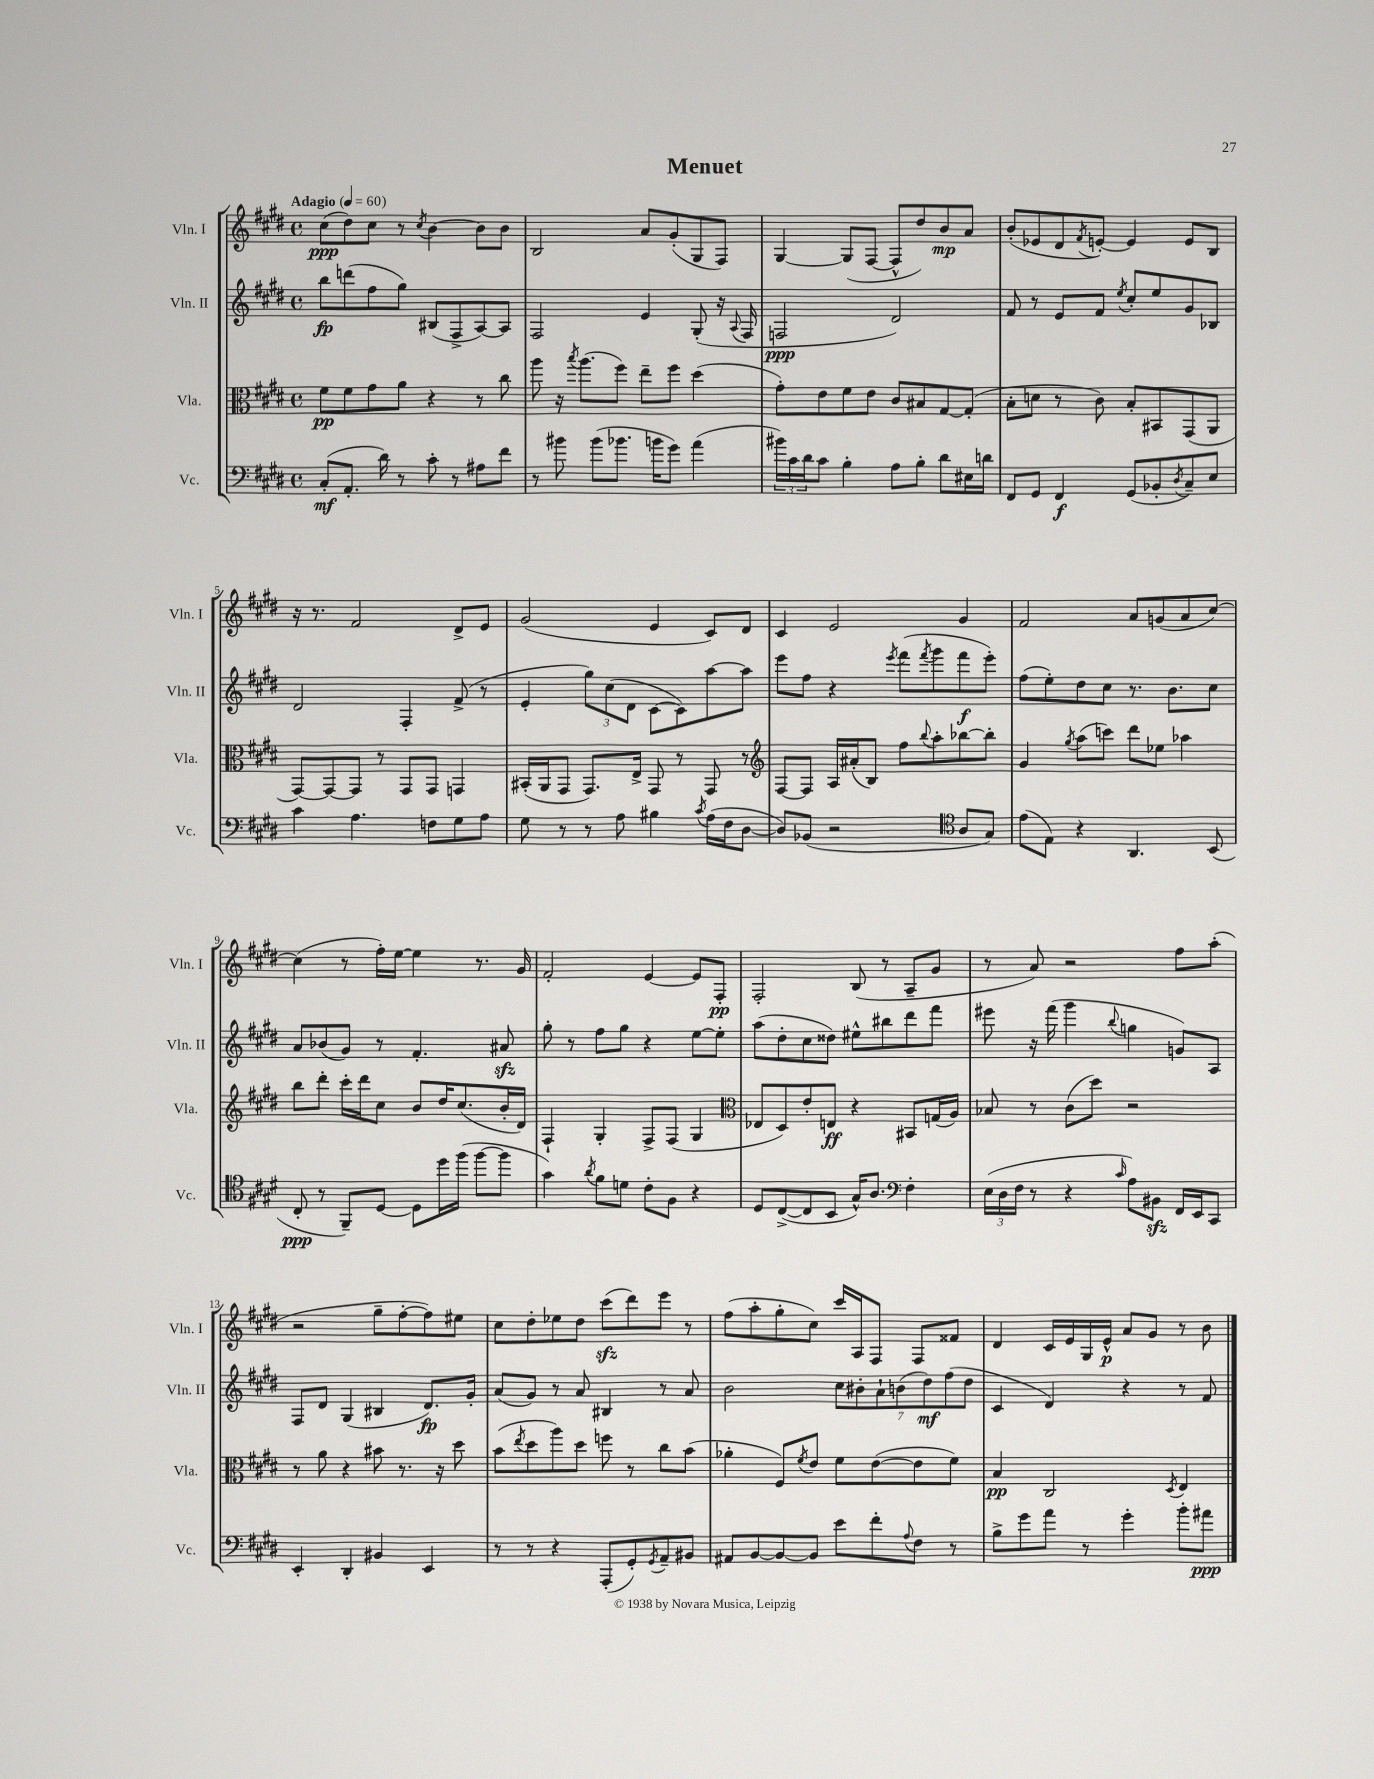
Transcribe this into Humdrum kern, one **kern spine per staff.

**kern	**dynam	**kern	**dynam	**kern	**dynam	**kern	**dynam
*part4	*part4	*part3	*part3	*part2	*part2	*part1	*part1
*staff4	*staff4	*staff3	*staff3	*staff2	*staff2	*staff1	*staff1
*I"Vc.	*	*I"Vla.	*	*I"Vln. II	*	*I"Vln. I	*
*I'Vc.	*	*I'Vla.	*	*I'Vln. II	*	*I'Vln. I	*
*clefF4	*	*clefC3	*	*clefG2	*	*clefG2	*
*k[f#c#g#d#]	*	*k[f#c#g#d#]	*	*k[f#c#g#d#]	*	*k[f#c#g#d#]	*
*M4/4	*	*M4/4	*	*M4/4	*	*M4/4	*
*met(c)	*	*met(c)	*	*met(c)	*	*met(c)	*
*MM60	*	*MM60	*	*MM60	*	*MM60	*
=1	=1	=1	=1	=1	=1	=1	=1
!	!	!	!	!	!	!LO:TX:a:B:t=Adagio	!
(8C#'/L	mf	8f#\L	pp	8bb\L	fp	(8cc#\L	ppp
8.AA'/J	.	8f#\	.	(8dddn\	.	8dd#\)	.
.	.	8g#\	.	8ff#\	.	8cc#\J	.
16d#\)	.	.	.	.	.	.	.
8r	.	8a\J	.	8gg#\J)	.	8r	.
.	.	.	.	.	.	8qcc#/	.
8c#'\	.	4r	.	(8B#X/L	.	[4b\	.
8r	.	.	.	8F#^/	.	.	.
8A#X\L	.	8r	.	[8A/)	.	8b\L]	.
8f#\J	.	8cc#\	.	8A/J]	.	8b\J	.
=2	=2	=2	=2	=2	=2	=2	=2
8r	.	8aa\	.	2F#/	.	2B/	.
8b#X\	.	16r	.	.	.	.	.
.	.	8qbb/	.	.	.	.	.
.	.	(8.aa\L	.	.	.	.	.
(8b#\L	.	.	.	.	.	.	.
8.b-X\J	.	8ff#\J)	.	.	.	.	.
.	.	8ee~\L	.	4e/	.	8a/L	.
16bn\KL	.	.	.	.	.	.	.
8g#\J)	.	8ff#\J	.	.	.	(8g#'/	.
(4a\	.	(4dd#\	.	(8G#'/	.	8G#/	.
.	.	.	.	16r	.	8F#/J)	.
.	.	.	.	8qqA/	.	.	.
.	.	.	.	16F#/	.	.	.
=3	=3	=3	=3	=3	=3	=3	=3
24b#X\LL)	.	8g#'\L)	.	2Fn/	ppp	[4G#/	.
24c#\	.	.	.	.	.	.	.
24d#\J	.	.	.	.	.	.	.
8c#\J	.	8e\	.	.	.	.	.
4B'\	.	8f#\	.	.	.	(8G#/L]	.
.	.	8e\J	.	.	.	[8F#/J	.
8A\L	.	8c#/L	.	2d#/)	.	8F#^^/L]	.
8B'\J	.	8B#X/	.	.	.	8dd#/)	.
8d#\L	.	[8G#/	.	.	.	8b/	mp
16E#X\L	.	(8G#'/J]	.	.	.	8a/J	.
16dn\JJ	.	.	.	.	.	.	.
=4	=4	=4	=4	=4	=4	=4	=4
8FF#/L	.	8B'\L	.	8f#/	.	(8b'/L	.
8GG#/J	.	8dn\J	.	8r	.	8e-X/	.
4FF#/	f	8r	.	8e/L	.	8d#/	.
.	.	.	.	.	.	8qf#/	.
.	.	8c#\)	.	8f#/J	.	[8en'/J)	.
.	.	.	.	8qee/	.	.	.
(8GG#/L	.	8B'/L	.	8cc#'/L	.	4e/]	.
8BB-X'/	.	8BB#X/	.	8ee/	.	.	.
8qD#/	.	.	.	.	.	.	.
8C#~/)	.	(8GG#/	.	8g#/	.	8e/L	.
8E/J	.	8AA/J	.	8B-X/J	.	8B/J	.
!!LO:LB:g=z
=5	=5	=5	=5	=5	=5	=5	=5
4c#\	.	[8GG#/L)	.	2d#/	.	16r	.
.	.	.	.	.	.	8.r	.
.	.	8GG#/_	.	.	.	.	.
4.A\	.	8GG#/J]	.	.	.	2f#/	.
.	.	8r	.	.	.	.	.
.	.	8GG#/L	.	4F#'/	.	.	.
8Fn\L	.	8GG#/J	.	.	.	.	.
8G#\	.	4GGn/	.	(8f#^/	.	8d#^/L	.
8A\J	.	.	.	8r	.	8e/J	.
=6	=6	=6	=6	=6	=6	=6	=6
8G#\	.	(16BB#X'/LL	.	4e'/	.	(2g#/	.
.	.	16AA/J	.	.	.	.	.
8r	.	8GG#/J	.	.	.	.	.
8r	.	8.GG#/L)	.	12gg#\L)	.	.	.
.	.	.	.	(12cc#\	.	.	.
8A\	.	.	.	.	.	.	.
.	.	.	.	12d#\J	.	.	.
.	.	16E^/Jk	.	.	.	.	.
4B#X\	.	8GG#/	.	[8c#\L	.	4e/	.
.	.	8r	.	8c#\])	.	.	.
8qc#/	.	.	.	.	.	.	.
(16A\LL	.	8GG#/	.	[8aa\	.	8c#/L)	.
16F#\J	.	.	.	.	.	.	.
[8D#\J	.	8r	.	8aa\J]	.	8d#/J	.
=7	=7	=7	=7	=7	=7	=7	=7
*	*	*clefG2	*	*	*	*	*
8D#/L])	.	[8F#/L	.	8eee\L	.	4c#/	.
(8BB-X/J	.	8F#/J]	.	8ff#\J	.	.	.
2r	.	16A/LL	.	4r	.	2e/	.
.	.	(16a#X'/J	.	.	.	.	.
.	.	8B/J)	.	.	.	.	.
.	.	.	.	8qeee/	.	.	.
.	.	8ff#\L	.	(8fff#\L	.	.	.
.	.	8qqbb/	.	8qfff#/	.	.	.
.	.	8aa'\	.	8ggg#\	.	.	.
*clefC4	*	*	*	*	*	*	*
8A/L	.	[8bb-X\	.	8fff#\	f	4g#/	.
8G#/J)	.	8bb-'\J]	.	8eee'\J)	.	.	.
=8	=8	=8	=8	=8	=8	=8	=8
(8e\L	.	4g#/	.	(8ff#\L	.	2f#/	.
8E\J)	.	.	.	8ee'\)	.	.	.
.	.	8qgg#/	.	.	.	.	.
4r	.	(8aa\L	.	8dd#\	.	.	.
.	.	8cccn\J)	.	8cc#\J	.	.	.
4.AA/	.	8ddd#\L	.	8.r	.	8a/L	.
.	.	8ee-X\J	.	.	.	(8gn/	.
.	.	.	.	8.b\L	.	.	.
.	.	4aa-X\	.	.	.	8a/	.
(8BB/	.	.	.	8cc#\J	.	[8cc#/J)	.
!!LO:LB:g=z
=9	=9	=9	=9	=9	=9	=9	=9
8C#'/	ppp	8bb\L	.	8a/L	.	(4cc#\]	.
8r	.	8ddd#'\J	.	(8b-X/	.	.	.
8FF#~/L)	.	16ccc#'\LL	.	8g#/J)	.	8r	.
.	.	16ddd#\J	.	.	.	.	.
[8D#/J	.	8cc#\J	.	8r	.	16ff#'\LL)	.
.	.	.	.	.	.	[16ee\JJ	.
8D#\L]	.	8b/L	.	4.f#'/	.	4ee\]	.
16dd#\L	.	16dd#/K	.	.	.	.	.
(16ff#\JJ	.	(8.cc#/	.	.	.	.	.
[8ff#\L	.	.	.	.	.	8.r	.
8ff#\J]	.	16b'/L	.	8a#Xzz/	.	.	.
.	.	16d#/JJ)	.	.	.	16g#/	.
=10	=10	=10	=10	=10	=10	=10	=10
4g#\)	.	4F#`/	.	8gg#'\	.	2f#'/	.
.	.	.	.	8r	.	.	.
8qa/	.	.	.	.	.	.	.
8f#\L	.	4G#'/	.	8ff#\L	.	.	.
8dn\J	.	.	.	8gg#\J	.	.	.
8c#'\L	.	8F#^/L	.	4r	.	[4e/	.
8F#\J	.	(8F#/J	.	.	.	.	.
4r	.	4G#/	.	[8ee\L	.	8e/L]	.
.	.	.	.	8ee'\J]	.	8F#'/J	pp
=11	=11	=11	=11	=11	=11	=11	=11
*	*	*clefC3	*	*	*	*	*
8D#/L	.	8E-X/L	.	(8aa\L	.	2F#'/	.
([8C#^/	.	8D#/)	.	8dd#'\	.	.	.
8C#/]	.	8e'/	.	8cc#\	.	.	.
8BB/J	.	8En/J	ff	8dd##X\J)	.	.	.
16G#^^/KL)	.	4r	.	8ee#X^^\L	.	(8B/	.
8.A/J	.	.	.	.	.	.	.
.	.	.	.	8bb#X\	.	8r	.
*clefF4	*	*	*	*	*	*	*
4F#'\	.	8BB#X/L	.	8ddd#\	.	8A~/L	.
.	.	(16Gn/L	.	8fff#\J	.	8g#/J	.
.	.	16A/JJ)	.	.	.	.	.
=12	=12	=12	=12	=12	=12	=12	=12
(24E\LL	.	8B-X/	.	8eee#X\	.	8r	.
24D#\	.	.	.	.	.	.	.
24F#\JJ	.	.	.	.	.	.	.
8r	.	8r	.	16r	.	8a/)	.
.	.	.	.	(16fff#\	.	.	.
4r	.	(8c#\L	.	4ggg#\	.	2r	.
.	.	8dd#\J)	.	.	.	.	.
16qqc#/	.	.	.	8qqbb/	.	.	.
8A\L)	.	2r	.	4ggn\	.	.	.
8BB#Xzz\J	.	.	.	.	.	.	.
16FF#/LL	.	.	.	8gn/L)	.	8ff#\L	.
16EE/J	.	.	.	.	.	.	.
8CC#/J	.	.	.	8A/J	.	(8aa'\J	.
!!LO:LB:g=z
=13	=13	=13	=13	=13	=13	=13	=13
4EE'/	.	8r	.	8F#/L	.	2r	.
.	.	8a\	.	8d#/J	.	.	.
4DD#'/	.	4r	.	(4G#/	.	.	.
4BB#X/	.	8b#X\	.	4B#X/	.	8gg#~\L	.
.	.	8.r	.	.	.	[8ff#'\	.
4EE/	.	.	.	8.d#/L)	fp	8ff#\])	.
.	.	16r	.	.	.	.	.
.	.	8dd#\	.	.	.	8ee#X\J	.
.	.	.	.	16g#'/Jk	.	.	.
=14	=14	=14	=14	=14	=14	=14	=14
8r	.	(8b\L	.	(8a/L	.	8cc#\L	.
.	.	8qee/	.	.	.	.	.
8r	.	8dd#\	.	8g#/J)	.	8dd#'\	.
4r	.	8aa\)	.	8r	.	8ee-X\	.
.	.	8dd#\J	.	8a/	.	8dd#\J	.
(8AAA'/L	.	8ffn\	.	4B#X/	.	(8ccc#zz\L	.
8GG#'/)	.	8r	.	.	.	8ddd#\)	.
8qGG#/	.	.	.	.	.	.	.
8AA~/	.	8cc#\L	.	8r	.	8eee\J	.
8BB#X/J	.	(8b\J	.	8a/	.	8r	.
=15	=15	=15	=15	=15	=15	=15	=15
8AA#X/L	.	4a-X'\	.	2b\	.	(8ff#\L	.
[8BB/	.	.	.	.	.	8aa'\	.
8BB/_	.	8F#/L)	.	.	.	8gg#'\	.
.	.	8qf#/	.	.	.	.	.
8BB/J]	.	8e/J	.	.	.	8cc#\J)	.
8e\L	.	8f#\L	.	14cc#\L	.	16ccc#/LL	.
.	.	.	.	.	.	16A/J	.
.	.	.	.	14b#X'\	.	.	.
8f#'\	.	([8e\	.	.	.	8F#/J	.
.	.	.	.	14a`\	.	.	.
.	.	.	.	(14bn\	.	.	.
8qqA/	.	.	.	.	.	.	.
8F#\J	.	8e\]	.	.	.	8F#/L	.
.	.	.	.	14dd#\)	mf	.	.
.	.	.	.	(14ff#\	.	.	.
8r	.	8f#\J)	.	.	.	8f##X/J	.
.	.	.	.	14dd#\J	.	.	.
=16	=16	=16	=16	=16	=16	=16	=16
8B^\L	.	4B/	pp	4c#/	.	4d#/	.
8g#\	.	.	.	.	.	.	.
8a\J	.	2C#/	.	4d#/)	.	16c#/LL	.
.	.	.	.	.	.	16e/	.
8r	.	.	.	.	.	16G#/	.
.	.	.	.	.	.	16e^^/JJ	p
4g#'\	.	.	.	4r	.	8a/L	.
.	.	.	.	.	.	8g#/J	.
.	.	8qD#/	.	.	.	.	.
8b'\L	.	4E/	.	8r	.	8r	.
8a#X\J	ppp	.	.	8f#/	.	8b\	.
==	==	==	==	==	==	==	==
*-	*-	*-	*-	*-	*-	*-	*-
